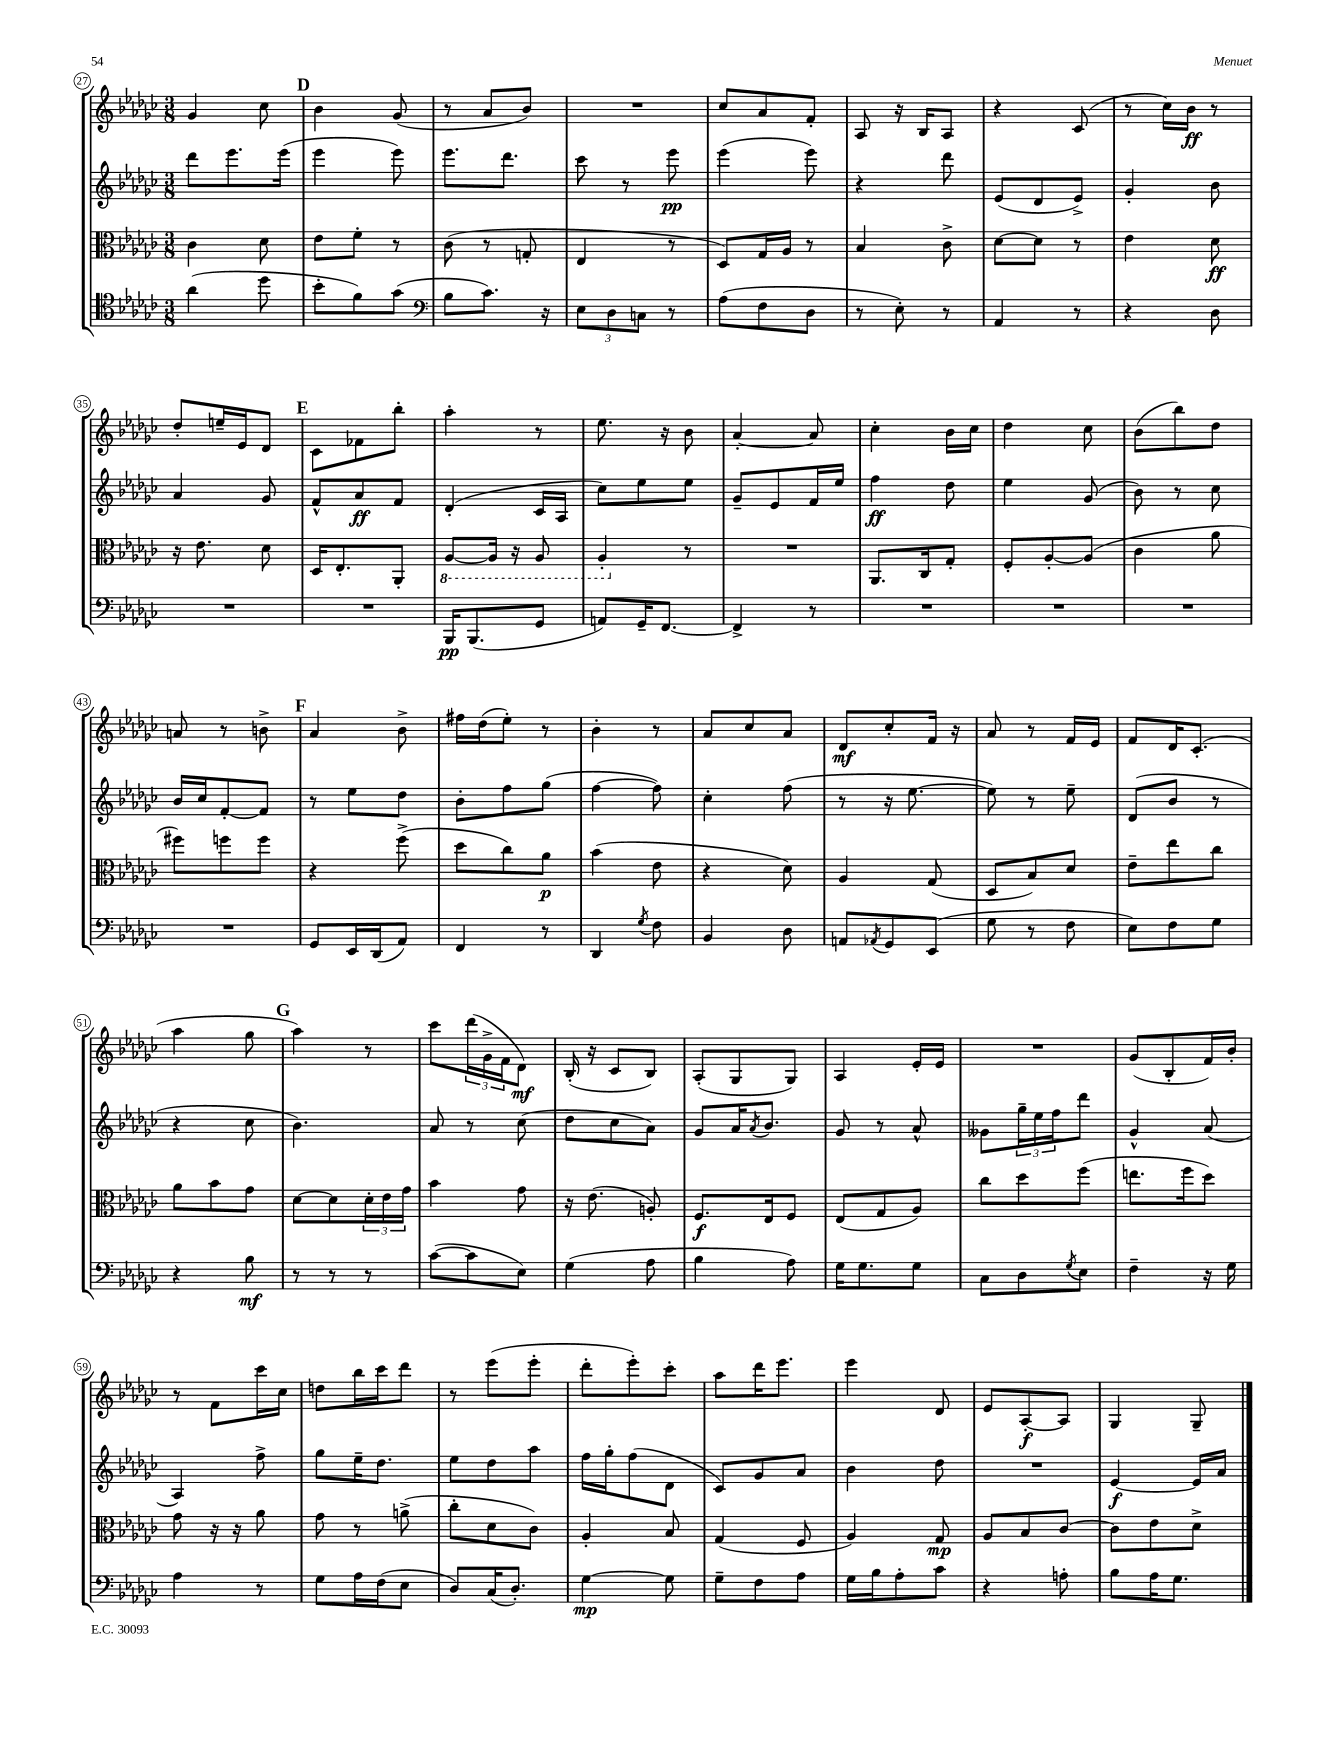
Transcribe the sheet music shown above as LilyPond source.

<<
\new StaffGroup <<
\new Staff = "s0" {
    \clef treble \key ges \major \numericTimeSignature \time 3/8
    ges'4 ces''8 |
    \mark \markup { \bold "D" } bes'4 ges'8( |
    r8 aes'8 bes'8) |
    R4. |
    ces''8 aes'8 f'8-. |
    aes8 r16 bes16 aes8 |
    r4 ces'8( |
    r8 ces''16) bes'16\ff r8 |
    des''8-. e''16-- ees'16 des'8 |
    \mark \markup { \bold "E" } ces'8 fes'8 bes''8-. |
    aes''4-. r8 |
    ees''8. r16 bes'8 |
    aes'4~-. aes'8 |
    ces''4-. bes'16 ces''16 |
    des''4 ces''8 |
    bes'8( bes''8) des''8 |
    a'8 r8 b'8-> |
    \mark \markup { \bold "F" } aes'4 bes'8-> |
    fis''16 des''16( ees''8-.) r8 |
    bes'4-. r8 |
    aes'8 ces''8 aes'8 |
    des'8\mf ces''8-. f'16 r16 |
    aes'8 r8 f'16 ees'16 |
    f'8 des'16 ces'8.-.( |
    aes''4 ges''8 |
    \mark \markup { \bold "G" } aes''4) r8 |
    ces'''8 \tuplet 3/2 { des'''16( ges'16-> f'16 } des'8\mf) |
    bes16-.( r16 ces'8 bes8) |
    aes8-.( ges8 ges8) |
    aes4 ees'16-. ees'16 |
    R4. |
    ges'8( bes8-. f'16) bes'16-. |
    r8 f'8 ces'''16 ces''16 |
    d''8 bes''16 ces'''16 des'''8 |
    r8 ees'''8( ees'''8-. |
    des'''8-. ees'''8-.) ces'''8-. |
    aes''8 des'''16 ees'''8. |
    ees'''4 des'8 |
    ees'8 aes8~-.\f aes8 |
    ges4 ges8-- \bar "|." |
}
\new Staff = "s1" {
    \clef treble \key ges \major \numericTimeSignature \time 3/8
    des'''8 ees'''8. ees'''16( |
    \mark \markup { \bold "D" } ees'''4 ees'''8) |
    ees'''8. des'''8. |
    ces'''8 r8 ees'''8\pp |
    ees'''4( ees'''8) |
    r4 des'''8 |
    ees'8( des'8 ees'8->) |
    ges'4-. bes'8 |
    aes'4 ges'8 |
    \mark \markup { \bold "E" } f'8-^ aes'8\ff f'8 |
    des'4-.( ces'16 aes16 |
    ces''8) ees''8 ees''8 |
    ges'8-- ees'8 f'16 ees''16 |
    f''4\ff des''8 |
    ees''4 ges'8( |
    bes'8) r8 ces''8 |
    bes'16 ces''16 f'8~-. f'8 |
    \mark \markup { \bold "F" } r8 ees''8 des''8 |
    bes'8-. f''8 ges''8( |
    f''4~ f''8) |
    ces''4-. f''8( |
    r8 r16 ees''8.~ |
    ees''8) r8 ees''8-- |
    des'8( bes'8 r8 |
    r4 ces''8 |
    \mark \markup { \bold "G" } bes'4.) |
    aes'8 r8 ces''8( |
    des''8 ces''8 aes'8) |
    ges'8 aes'16 \acciaccatura { aes'8 } bes'8. |
    ges'8 r8 aes'8-^ |
    geses'8 \tuplet 3/2 { ges''16-- ees''16 f''16 } des'''8 |
    ges'4-^ aes'8( |
    aes4) f''8-> |
    ges''8 ees''16-- des''8. |
    ees''8 des''8 aes''8 |
    f''16 ges''16-. f''8( des'8 |
    ces'8) ges'8 aes'8 |
    bes'4 des''8 |
    R4. |
    ees'4~\f ees'16 aes'16 \bar "|." |
}
\new Staff = "s2" {
    \clef alto \key ges \major \numericTimeSignature \time 3/8
    ces'4 des'8 |
    \mark \markup { \bold "D" } ees'8 f'8-. r8 |
    ces'8( r8 g8-. |
    ees4 r8 |
    des8) ges16 aes16 r8 |
    bes4 ces'8-> |
    des'8~ des'8 r8 |
    ees'4 des'8\ff |
    r16 ees'8. des'8 |
    \mark \markup { \bold "E" } des16 ees8.-. aes,8-. |
    \ottava #-1 aes,8~ aes,16 r16 aes,8 |
    aes,4-. \ottava #0 r8 |
    R4. |
    aes,8. ces16 ges8-. |
    f8-. aes8~-. aes8( |
    ces'4 aes'8 |
    fis''8) f''8 f''8 |
    \mark \markup { \bold "F" } r4 f''8->( |
    des''8 ces''8) aes'8\p |
    bes'4( ees'8 |
    r4 des'8) |
    aes4 ges8( |
    des8 bes8) des'8 |
    ees'8-- ees''8 ces''8 |
    aes'8 bes'8 ges'8 |
    \mark \markup { \bold "G" } des'8~ des'8 \tuplet 3/2 { des'16-. ees'16 ges'16 } |
    bes'4 ges'8 |
    r16 ees'8.( a8-.) |
    f8.\f ees16 f8 |
    ees8( ges8 aes8) |
    ces''8 des''8 f''8( |
    e''8. f''16 des''8) |
    ges'8 r16 r16 aes'8 |
    ges'8 r8 a'8->( |
    ces''8-. des'8 ces'8) |
    aes4-. bes8 |
    ges4( f8 |
    aes4) ges8\mp |
    aes8 bes8 ces'8~ |
    ces'8 ees'8 des'8-> \bar "|." |
}
\new Staff = "s3" {
    \clef tenor \key ges \major \numericTimeSignature \time 3/8
    aes'4( des''8 |
    \mark \markup { \bold "D" } bes'8-. f'8) ges'8( |
    \clef bass bes8 ces'8.) r16 |
    \tuplet 3/2 { ees8 des8 c8 } r8 |
    aes8( f8 des8 |
    r8 ees8-.) r8 |
    aes,4 r8 |
    r4 des8 |
    R4. |
    \mark \markup { \bold "E" } R4. |
    bes,,16\pp bes,,8.( ges,8 |
    a,8) ges,16-- f,8.~ |
    f,4-> r8 |
    R4. |
    R4. |
    R4. |
    R4. |
    \mark \markup { \bold "F" } ges,8 ees,16 des,16( aes,8) |
    f,4 r8 |
    des,4 \acciaccatura { ges8 } f8 |
    bes,4 des8 |
    a,8 \acciaccatura { aes,8 } ges,8 ees,8( |
    ges8 r8 f8 |
    ees8) f8 ges8 |
    r4 bes8\mf |
    \mark \markup { \bold "G" } r8 r8 r8 |
    ces'8~( ces'8 ees8) |
    ges4( aes8 |
    bes4 aes8) |
    ges16 ges8. ges8 |
    ces8 des8 \acciaccatura { ges8 } ees8 |
    f4-- r16 ges16 |
    aes4 r8 |
    ges8 aes16 f16( ees8 |
    des8) ces16( des8.-.) |
    ges4~\mp ges8 |
    ges8-- f8 aes8 |
    ges16 bes16 aes8-. ces'8 |
    r4 a8-. |
    bes8 aes16 ges8. \bar "|." |
}
>>
>>
\layout { \context { \Score currentBarNumber = #27 \override BarNumber.stencil = #(make-stencil-circler 0.1 0.3 ly:text-interface::print) } }
